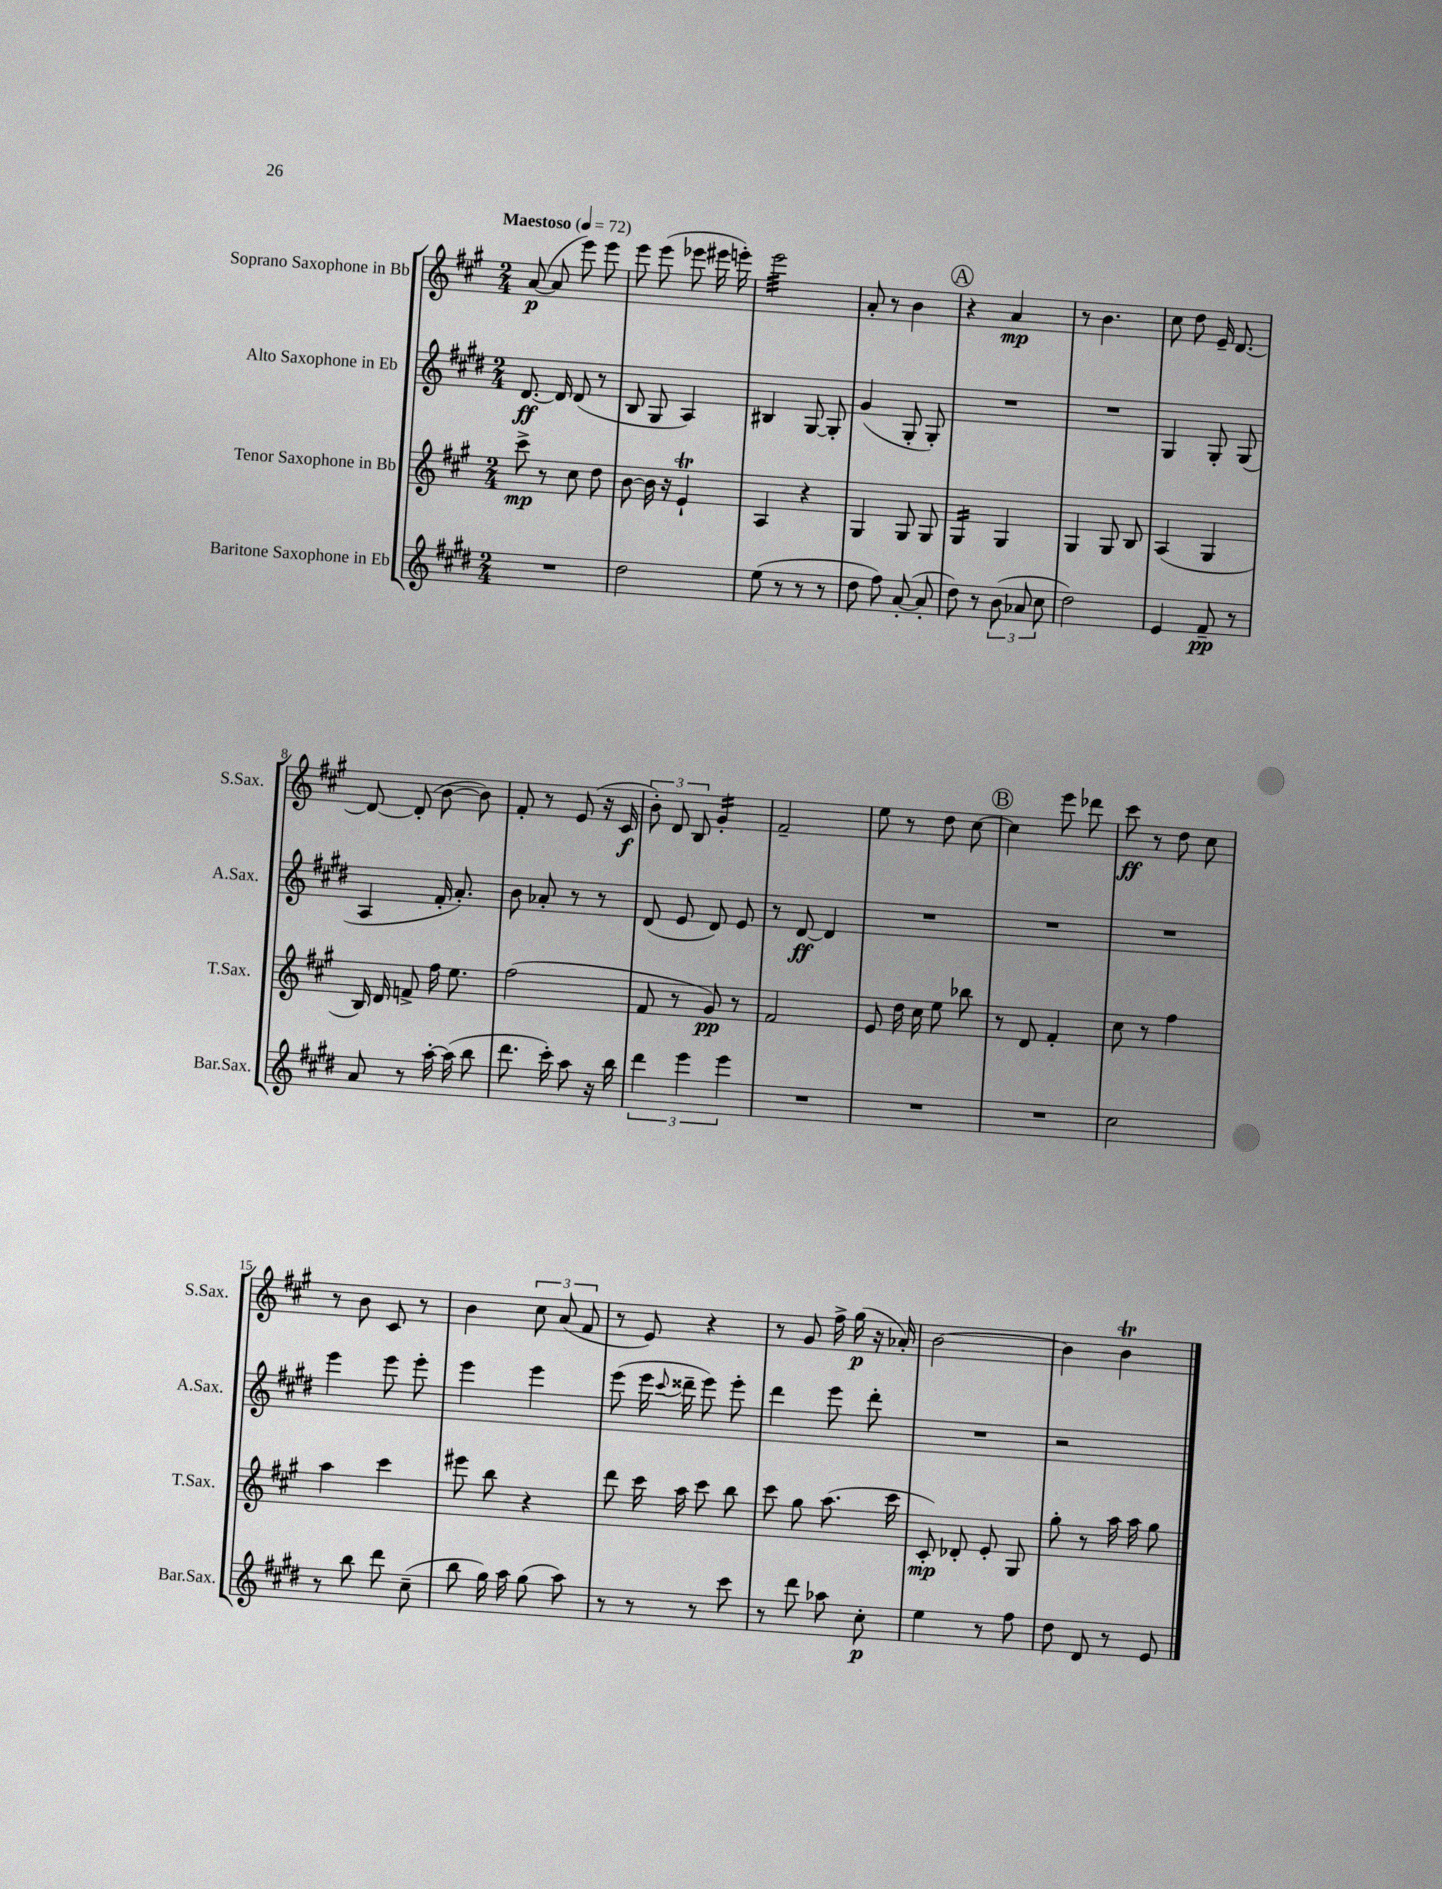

**kern	**kern	**kern	**kern
*staff4	*staff3	*staff2	*staff1
*clefG2	*clefG2	*clefG2	*clefG2
*k[f#c#g#d#]	*k[f#c#g#]	*k[f#c#g#d#]	*k[f#c#g#]
*M2/4	*M2/4	*M2/4	*M2/4
*MM72	*MM72	*MM72	*MM72
2r	8ccc#^	[8.d#	([8a
.	8r	.	8a]
.	.	16d#]	.
.	8cc#	(8d#	8eee)
.	8dd	8r	8eee
=	=	=	=
2dd#	[8b	8B	8eee
.	16b]	8G#	(8eee
.	16r	.	.
.	4e`	4A)	8eee-
.	.	.	16eee#
.	.	.	16eee')
=	=	=	=
(8ee	4A	4B#	2eee
8r	.	.	.
8r	4r	[8G#	.
8r	.	8G#']	.
=	=	=	=
8dd#	4G#	(4g#	8a'
8ff#)	.	.	8r
([8a'	8G#	8G#'	4b
8a']	8G#	8G#')	.
=	=	=	=
8dd#)	4G#	2r	4r
8r	.	.	.
(12b	4G#	.	4a
12a-	.	.	.
12cc#	.	.	.
=	=	=	=
2dd#)	4G#	2r	8r
.	.	.	4.b
.	8G#	.	.
.	8B	.	.
=	=	=	=
4e	(4A	4G#	8cc#
.	.	.	8dd
8f#~	4G#	8G#'	16e~
.	.	.	[8.d
8r	.	(8G#	.
=	=	=	=
8a	16B)	4A	8d_
.	16d	.	.
8r	8f^	.	(8d']
[16aa'	16ff#	16f#'	[8b
(16aa]	8.ee	8.a')	.
8bb	.	.	8b])
=	=	=	=
8.ddd#	(2ff#	8b	8f#'
.	.	8a-'	8r
16ccc#')	.	.	.
8aa	.	8r	(8e
16r	.	8r	16r
16bb	.	.	16c#
=	=	=	=
6ddd#	8f#	(8d#	12b')
.	.	.	12d
.	8r	8e	.
6eee	.	.	12B
.	8g#)	8d#)	4g#'
6eee	.	.	.
.	8r	8e	.
=	=	=	=
2r	2f#	8r	2f#~
.	.	[8d#	.
.	.	4d#]	.
=	=	=	=
2r	8e	2r	8ee
.	16dd	.	8r
.	16cc#	.	.
.	8ee	.	8dd
.	8bb-	.	[8cc#
=	=	=	=
2r	8r	2r	4cc#]
.	8d	.	.
.	4f#'	.	8eee
.	.	.	8ddd-
=	=	=	=
2cc#	8cc#	2r	8ccc#
.	8r	.	8r
.	4ff#	.	8dd
.	.	.	8cc#
=	=	=	=
8r	4aa	4eee	8r
8bb	.	.	8b
8ddd#	4ccc#	8eee	8c#
(8cc#~	.	8eee'	8r
=	=	=	=
8bb	8eee#	4eee	4b
16gg#)	8bb	.	.
16aa	.	.	.
(8gg#	4r	4eee	12cc#
.	.	.	(12a
8aa)	.	.	.
.	.	.	12f#
=	=	=	=
8r	8ddd	(8eee	8r
8r	16ccc#	16eee	8e)
.	.	8qqccc#	.
.	16aa	16ddd##~	.
8r	8ccc#	8eee)	4r
8ccc#	8bb	8eee'	.
=	=	=	=
8r	8ccc#	4ddd#	8r
8ddd#	8gg#	.	8g#
8aa-	(8.aa	8eee	16ff#^
.	.	.	(16gg#
8cc#'	.	8ddd#'	16r
.	16ccc#	.	16a-')
=	=	=	=
4ee	8c#')	2r	[2b
.	8d-'	.	.
8r	8e'	.	.
8ff#	8G#	.	.
=	=	=	=
8dd#	8gg#'	2r	4b]
8d#	8r	.	.
8r	16aa	.	4b
.	16aa	.	.
8e	8gg#	.	.
==	==	==	==
*-	*-	*-	*-
